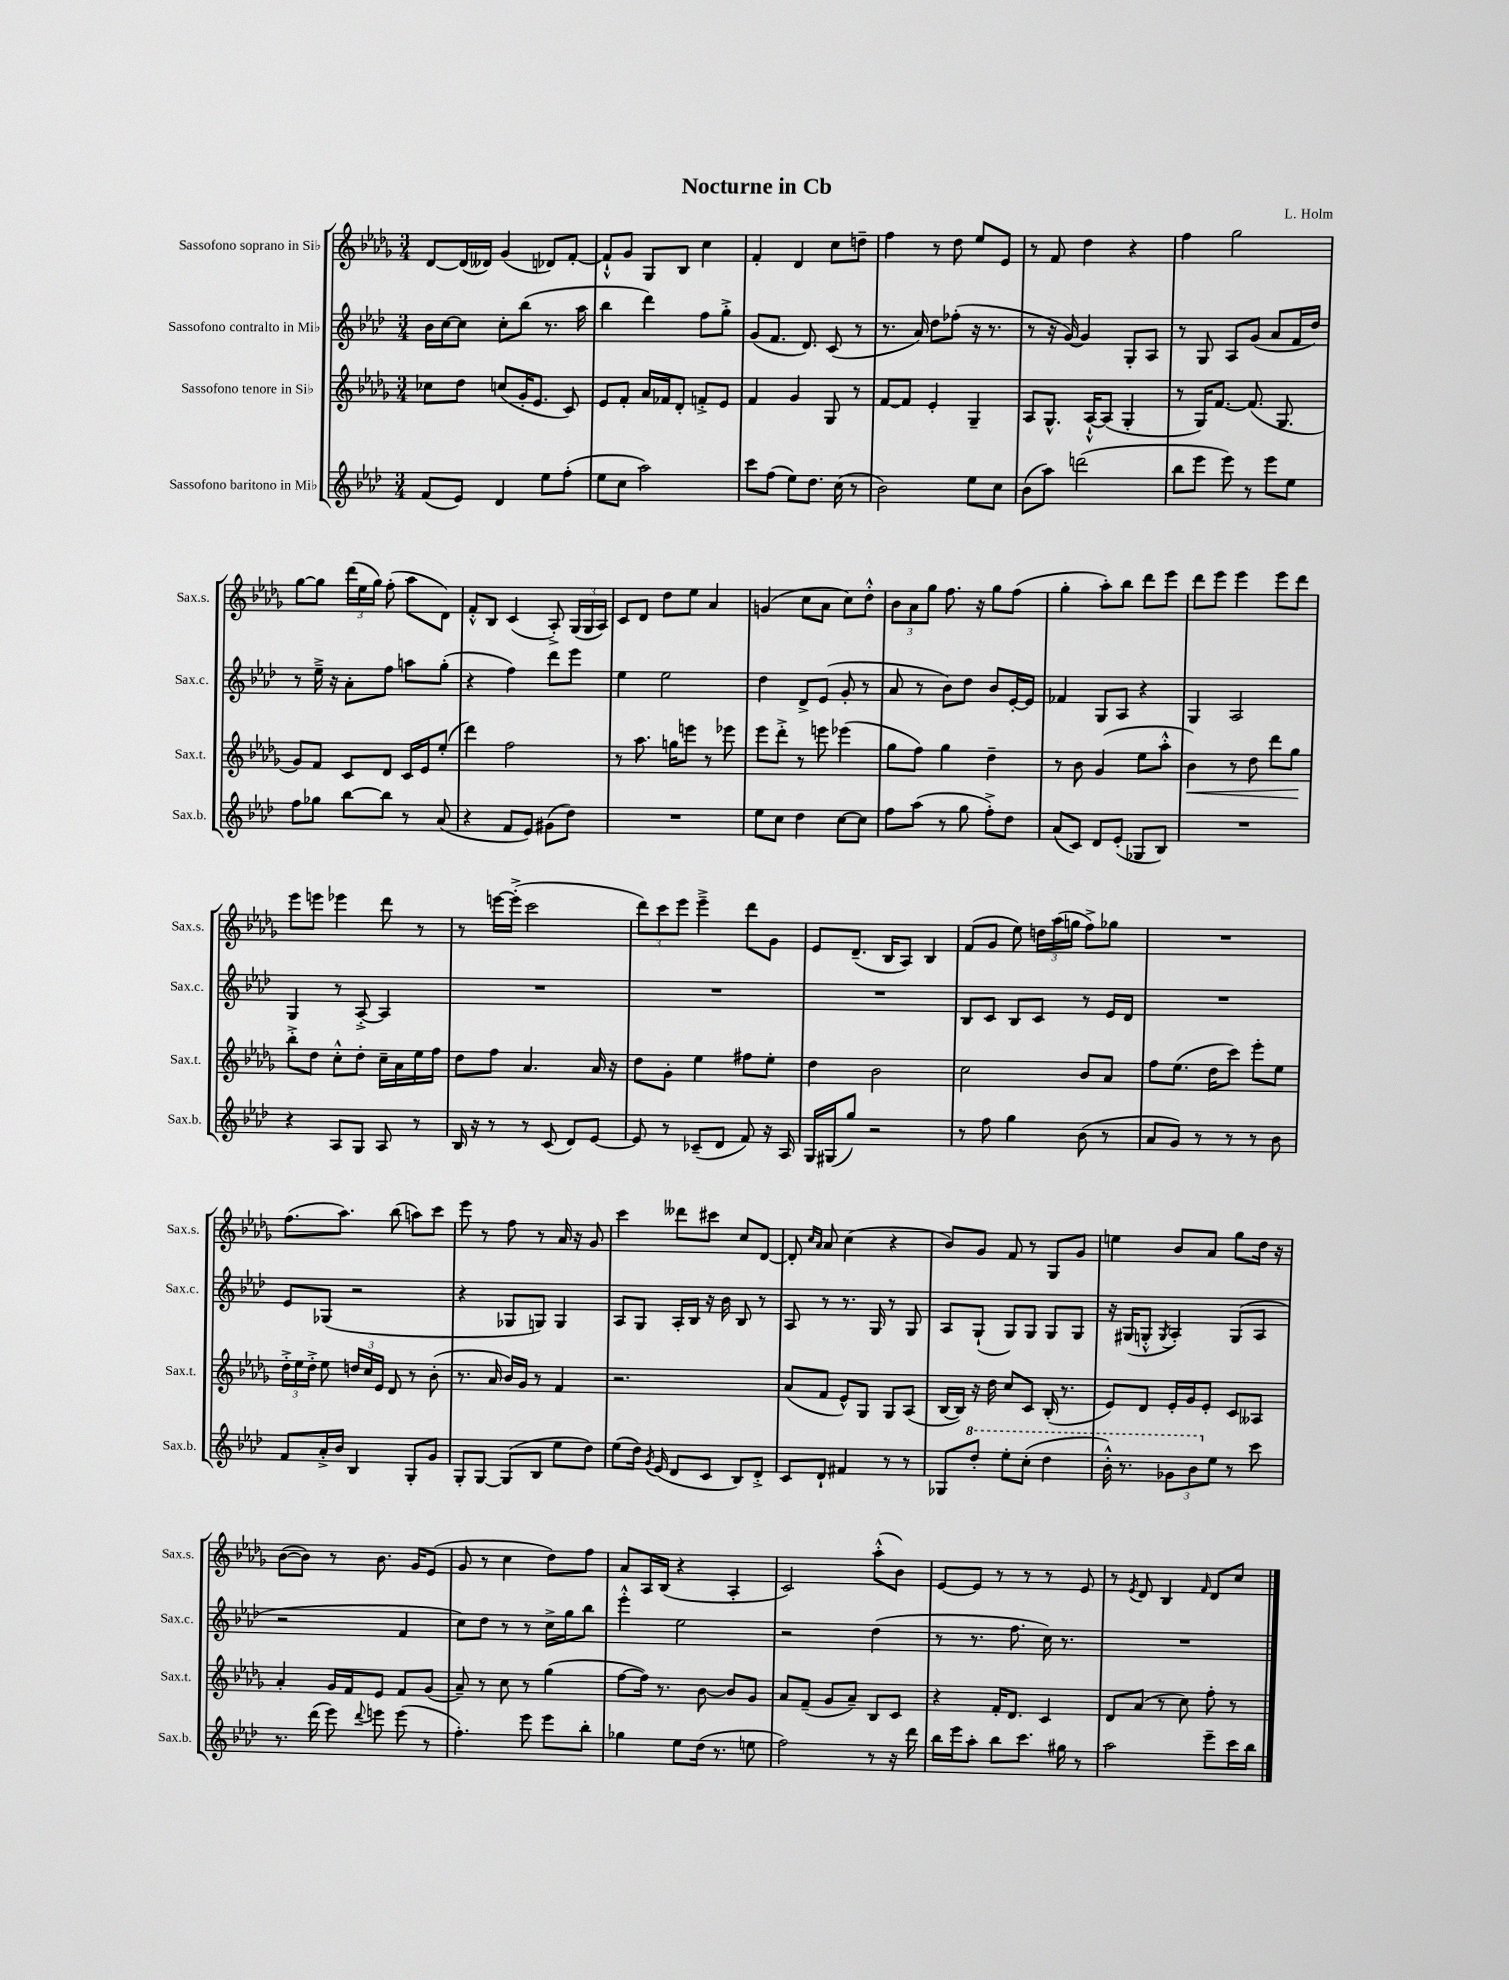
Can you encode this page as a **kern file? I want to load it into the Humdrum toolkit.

**kern	**kern	**dynam	**kern	**kern
*part4	*part3	*part3	*part2	*part1
*staff4	*staff3	*staff3	*staff2	*staff1
*I"Sassofono baritono in Mi♭	*I"Sassofono tenore in Si♭	*	*I"Sassofono contralto in Mi♭	*I"Sassofono soprano in Si♭
*I'Sax.b.	*I'Sax.t.	*	*I'Sax.c.	*I'Sax.s.
*clefG2	*clefG2	*	*clefG2	*clefG2
*k[b-e-a-d-]	*k[b-e-a-d-g-]	*	*k[b-e-a-d-]	*k[b-e-a-d-g-]
*M3/4	*M3/4	*	*M3/4	*M3/4
=1	=1	=1	=1	=1
(8f/L	8cc-X\L	.	16b-\LL	[8d-/L
.	.	.	[16cc\J	.
8e-/J)	8dd-\J	.	8cc\J]	(16d-/L]
.	.	.	.	16d--X/JJ)
4d-/	(8ccn/L	.	8cc'\L	(4g-/
.	16g-'/K	.	(8bb-\J	.
.	8.e-/J	.	.	.
8ee-\L	.	.	8.r	8d-X/L)
(8ff'\J	8c/)	.	.	[8f'/J
.	.	.	16aa-\	.
=2	=2	=2	=2	=2
8ee-\L	8e-/L	.	4bb-\	8f`^^/L]
8cc\J	8f'/J	.	.	8g-/J
2aa-\)	16a-/LL	.	4ddd-\)	8G-/L
.	16f-X/J	.	.	.
.	8d-'/J	.	.	8B-/J
.	8fn'^/L	.	8ff\L	4cc\
.	8e-/J	.	8gg'^\J	.
=3	=3	=3	=3	=3
8ccc\L	4f/	.	(8g/L	4f'/
(8ff\J	.	.	8.f/J	.
8ee-\L)	4g-/	.	.	4d-/
.	.	.	8.d-/)	.
8.dd-\J	.	.	.	.
.	8G-/	.	(8c/	8cc\L
(16cc\	.	.	.	.
8r	8r	.	8r	8ddn~\J
=4	=4	=4	=4	=4
2b-\)	[8f/L	.	8.r	4ff\
.	8f/J]	.	.	.
.	.	.	16a-/)	.
.	4e-'/	.	8dd-\L	8r
.	.	.	(8ff-X'\J	8dd-\
8ee-\L	4G-~/	.	16r	8ee-/L
.	.	.	8.r	.
8cc\J	.	.	.	8e-/J
=5	=5	=5	=5	=5
(8b-\L	8A-/L	.	8r	8r
8aa-\J)	8.G-^^/J	.	16r	8f/
.	.	.	[16g/)	.
(2dddn\	.	.	4g/]	4dd-\
.	[16A-`^^/KL	.	.	.
.	(8A-/J]	.	.	.
.	4G-'/	.	8G'/L	4r
.	.	.	8A-/J	.
=6	=6	=6	=6	=6
8bb-\L	8r	.	8r	4ff\
8eee-\J	16G-/KL)	.	8G/	.
.	[8.f/J	.	.	.
8eee-\)	.	.	8A-/L	2gg-\
8r	(8.f/]	.	(8g/J	.
8eee-\L	.	.	8a-/L	.
.	8.G-/	.	.	.
8ee-\J	.	.	16f/L	.
.	.	.	16dd-/JJ)	.
!!LO:LB:g=z
=7	=7	=7	=7	=7
8ff\L	8g-/L)	.	8r	[8gg-\L
8gg-X\J	8f/J	.	16ee-~^\	8gg-\J]
.	.	.	16r	.
[8bb-\L	8c/L	.	8a-'\L	(24ddd-\LL
.	.	.	.	24ee-\
.	.	.	.	24gg-\JJ)
8bb-\J]	8d-/J	.	8ff\J	(8ff'\
8r	16c/LL	.	8aan\L	8aa-\L
.	16e-/J	.	.	.
(8a-/	(8ee-'/J	.	(8gg'\J	8d-\J)
=8	=8	=8	=8	=8
4r	4ddd-\)	.	4r	8f'^^/L
.	.	.	.	8B-/J
8f/L	2ff\	.	4ff\)	(4c/
8e-/J)	.	.	.	.
(8g#X\L	.	.	8ddd-\L	8A-'^/)
8dd-\J)	.	.	8eee-\J	(24G-/LL
.	.	.	.	24G-/
.	.	.	.	24A-/JJ)
=9	=9	=9	=9	=9
2.r	8r	.	4ee-\	8c/L
.	8.aa-\	.	.	8d-/J
.	.	.	2ee-\	8dd-\L
.	16ggn\KL	.	.	.
.	8eeen\J	.	.	8ee-\J
.	8r	.	.	4a-/
.	8eee-X\	.	.	.
=10	=10	=10	=10	=10
8ee-\L	8eee-\L	.	4dd-\	(4gn/
8cc\J	8ddd-'^\J	.	.	.
4dd-\	8r	.	8d-^/L	8cc\L
.	8eeen\	.	(8e-/J	8a-\J
[8cc\L	(4eee-X\	.	8g'/	8cc\L)
8cc\J]	.	.	8r	8dd-'^^\J
=11	=11	=11	=11	=11
8ff\L	8gg-\L	.	8a-/	12b-\L
.	.	.	.	12a-\
(8aa-\J	8ff\J)	.	8r	.
.	.	.	.	12gg-\J
8r	4gg-\	.	8b-\L)	8.ff\
8gg\	.	.	8dd-\J	.
.	.	.	.	16r
8ff'^\L)	4dd-~\	.	8b-/L	8gg-\L
8dd-\J	.	.	[16e-'/L	(8ff\J
.	.	.	16e-/JJ]	.
=12	=12	=12	=12	=12
(8a-/L	8r	.	4f-X/	4gg-'\
8c/J)	8b-\	.	.	.
8d-/L	(4g-/	.	8G/L	8aa-'\L)
(8e-'/J	.	.	8A-/J	8bb-\J
8G-X/L	8ee-\L	.	4r	8ddd-\L
8B-/J)	8aa-'^^\J	.	.	8eee-\J
=13	=13	=13	=13	=13
!	!	!LO:HP:b	!	!
2.r	4b-\)	<	4G/	8ddd-\L
.	.	.	.	8eee-\J
.	8r	.	2A-/	4eee-\
.	8dd-\	.	.	.
.	8ddd-\L	.	.	8eee-\L
.	8gg-\J	.	.	8ddd-\J
.	.	[	.	.
!!LO:LB:g=z
=14	=14	=14	=14	=14
4r	8bb-'^\L	.	4G/	8eee-\L
.	8dd-\J	.	.	8eeen\J
8A-/L	8cc'^^\L	.	8r	4eee-X\
8G/J	8dd-'\J	.	[8A-'^/	.
8A-/	16cc~\LL	.	4A-/]	8ddd-\
.	16a-\	.	.	.
8r	16ee-\	.	.	8r
.	16ff\JJ	.	.	.
=15	=15	=15	=15	=15
16B-/	8dd-\L	.	2.r	8r
16r	.	.	.	.
8r	8ff\J	.	.	[16eeen\LL
.	.	.	.	(16eee'^\JJ]
8r	4.a-/	.	.	2ccc\
(8c/	.	.	.	.
8d-/L)	.	.	.	.
[8e-/J	16a-/	.	.	.
.	16r	.	.	.
=16	=16	=16	=16	=16
8e-/]	8dd-\L	.	2.r	12ddd-\L)
.	.	.	.	12ccc\
8r	8g-'\J	.	.	.
.	.	.	.	12eee-\J
(8c-X~/L	4ee-\	.	.	4eee-~^\
8d-/J	.	.	.	.
8f/)	8ff#X\L	.	.	8ddd-\L
16r	8ee-'\J	.	.	8g-\J
16A-/	.	.	.	.
=17	=17	=17	=17	=17
16G/LL	4dd-\	.	2.r	8e-/L
(16G#X/J	.	.	.	.
8gg/J)	.	.	.	(8.d-~/J
2r	2b-\	.	.	.
.	.	.	.	16B-/KL
.	.	.	.	8A-/J)
.	.	.	.	4B-/
=18	=18	=18	=18	=18
8r	2cc\	.	8B-/L	(8f/L
8ff\	.	.	8c/J	8g-/J
4gg\	.	.	8B-/L	8ee-\)
.	.	.	8c/J	24ddn\LL
.	.	.	.	(24aa-\
.	.	.	.	24ggn\JJ
(8b-\	8b-/L	.	8r	8ff^\L)
8r	8a-/J	.	16e-/LL	8gg-X\J
.	.	.	16d-/JJ	.
=19	=19	=19	=19	=19
8a-/L	8ff\L	.	2.r	2.r
8g/J)	(8.ee-\J	.	.	.
8r	.	.	.	.
.	16dd-\KL	.	.	.
8r	8ccc\J)	.	.	.
8r	8eee-'\L	.	.	.
8b-\	8ee-\J	.	.	.
!!LO:LB:g=z
=20	=20	=20	=20	=20
8f/L	24dd-'^\LL	.	8e-/L	(8.ff\L
.	24ee-\	.	.	.
.	24dd-'^\JJ	.	.	.
16a-'^/L	8ee-\	.	(8G-X/J	.
16b-/JJ	.	.	.	8.aa-\J)
4B-/	24ddn/LL	.	2r	.
.	24cc/	.	.	.
.	24e-/JJ	.	.	.
.	8d-/	.	.	(8bb-\
8G'/L	8r	.	.	8aan\L)
8g/J	(8b-'\	.	.	8ccc\J
=21	=21	=21	=21	=21
8G'/L	8.r	.	4r	8eee-\
[8G/J	.	.	.	8r
.	16a-/	.	.	.
(8G/L]	16b-/LL)	.	8G-X/L	8ff\
.	16g-/JJ	.	.	.
8B-/J	8r	.	8Gn/J)	8r
8ee-\L	4f/	.	4G/	16a-/
.	.	.	.	16r
8dd-\J)	.	.	.	8g-/
=22	=22	=22	=22	=22
(8ee-\L	2.r	.	8A-/L	4ccc\
16dd-\Jk)	.	.	8G/J	.
8qg/	.	.	.	.
(16e-/	.	.	.	.
8d-/L	.	.	16A-'/LL	8ddd--X\L
.	.	.	16B-/JJ	.
8c/J	.	.	16r	8ccc#X\J
.	.	.	16b-\	.
8B-/L)	.	.	8B-/	8cc/L
8d-'^/J	.	.	8r	[8d-/J
=23	=23	=23	=23	=23
8c/L	(8a-/L	.	8A-/	8d-'/]
.	.	.	.	16qqcc/LL
.	.	.	.	16qqa-/JJ
8d-`/J	8f/J	.	8r	8a-/
4f#X/	8e-^^/L)	.	8.r	(4cc\
.	8G-/J	.	.	.
.	.	.	16G/	.
8r	8G-/L	.	8r	4r
8r	(8A-/J	.	8G/	.
=24	=24	=24	=24	=24
8G-X/L	[16B-/LL	.	8A-/L	8b-/L)
.	16B-/JJ])	.	.	.
*8va	*	*	*	*
8ddd-'/J	16r	.	(8G`/J	8g-/J
.	16dd-\	.	.	.
8eee-'\L	8cc/L	.	8G/L)	8f/
(8ccc'\J	8c/J	.	8G/J	8r
4ddd-\	(16B-'/	.	8G/L	8G-/L
.	8.r	.	.	.
.	.	.	8G/J	8g-/J
=25	=25	=25	=25	=25
16bb-'^^\)	8e-/L)	.	16r	4een\
8.r	.	.	(16G#X/KL	.
.	8d-/J	.	8Gn'^^/J	.
.	.	.	8qG/	.
12gg-X\L	16e-'/LL	.	4A-'/)	8b-/L
.	16g-/J	.	.	.
12bb-\	.	.	.	.
.	8e-'/J	.	.	8a-/J
*X8va	*	*	*	*
12ee-\J	.	.	.	.
8r	8c/L	.	(8G/L	8gg-\L
8ccc\	8A--X/J	.	8A-/J	16dd-\Jk
.	.	.	.	16r
!!LO:LB:g=z
=26	=26	=26	=26	=26
8.r	4a-'/	.	2r	([8b-\L
.	.	.	.	8b-\J])
(16ddd-\	.	.	.	.
8eee-\)	16g-/LL	.	.	8r
.	16f/J	.	.	.
8qqddd-/	.	.	.	.
8eeen\	8e-/J	.	.	8.b-\
(8eee\	8f/L	.	4f/	.
.	.	.	.	16g-/KL
8r	(8g-/J	.	.	(8e-/J
=27	=27	=27	=27	=27
4.ff'\)	8a-~/)	.	8cc\L)	8g-/
.	8r	.	8dd-\J	8r
.	8cc\	.	8r	4cc\
8eee-\	8r	.	8r	.
8eee-\L	(4gg-\	.	16cc^\LL	8dd-\L)
.	.	.	16gg\J	.
8bb-'\J	.	.	8bb-\J	8ff\J
=28	=28	=28	=28	=28
4gg-X\	[8ff\L	.	4eee-'^^\	8a-/L
.	16ff\Jk])	.	.	16A-/L
.	8.r	.	.	(16B-/JJ
8ee-\L	.	.	2ee-\	4r
(16dd-\Jk	[8b-\	.	.	.
8.r	.	.	.	.
.	8b-/L]	.	.	4A-'/
8een\	8g-/J	.	.	.
=29	=29	=29	=29	=29
2ff\)	8a-/L	.	2r	2c/)
.	(8f~/J	.	.	.
.	8g-/L	.	.	.
.	8a-~/J)	.	.	.
8r	8B-/L	.	(4dd-\	(8aa-'^^\L
16r	8c/J	.	.	8b-\J)
16ddd-\	.	.	.	.
=30	=30	=30	=30	=30
16bb-\LL	4r	.	8r	[8e-/L
16eee-\J	.	.	.	.
8aa-'\J	.	.	8.r	8e-/J]
8bb-\L	16f'/KL	.	.	8r
.	8.d-/J	.	8.ff\	.
8.ccc\J	.	.	.	8r
.	4c/	.	16cc\)	8r
16gg#X\	.	.	8.r	.
8r	.	.	.	8e-/
=31	=31	=31	=31	=31
2aa-\	8d-/L	.	2.r	8r
.	.	.	.	8qe-/
.	(8a-/J	.	.	8d-/
.	8r	.	.	4B-/
.	8cc\)	.	.	.
.	.	.	.	16qqf/
8eee-~\L	8ff'\	.	.	8d-/L
16ccc\L	8r	.	.	8cc/J
16bb-\JJ	.	.	.	.
==	==	==	==	==
*-	*-	*-	*-	*-
